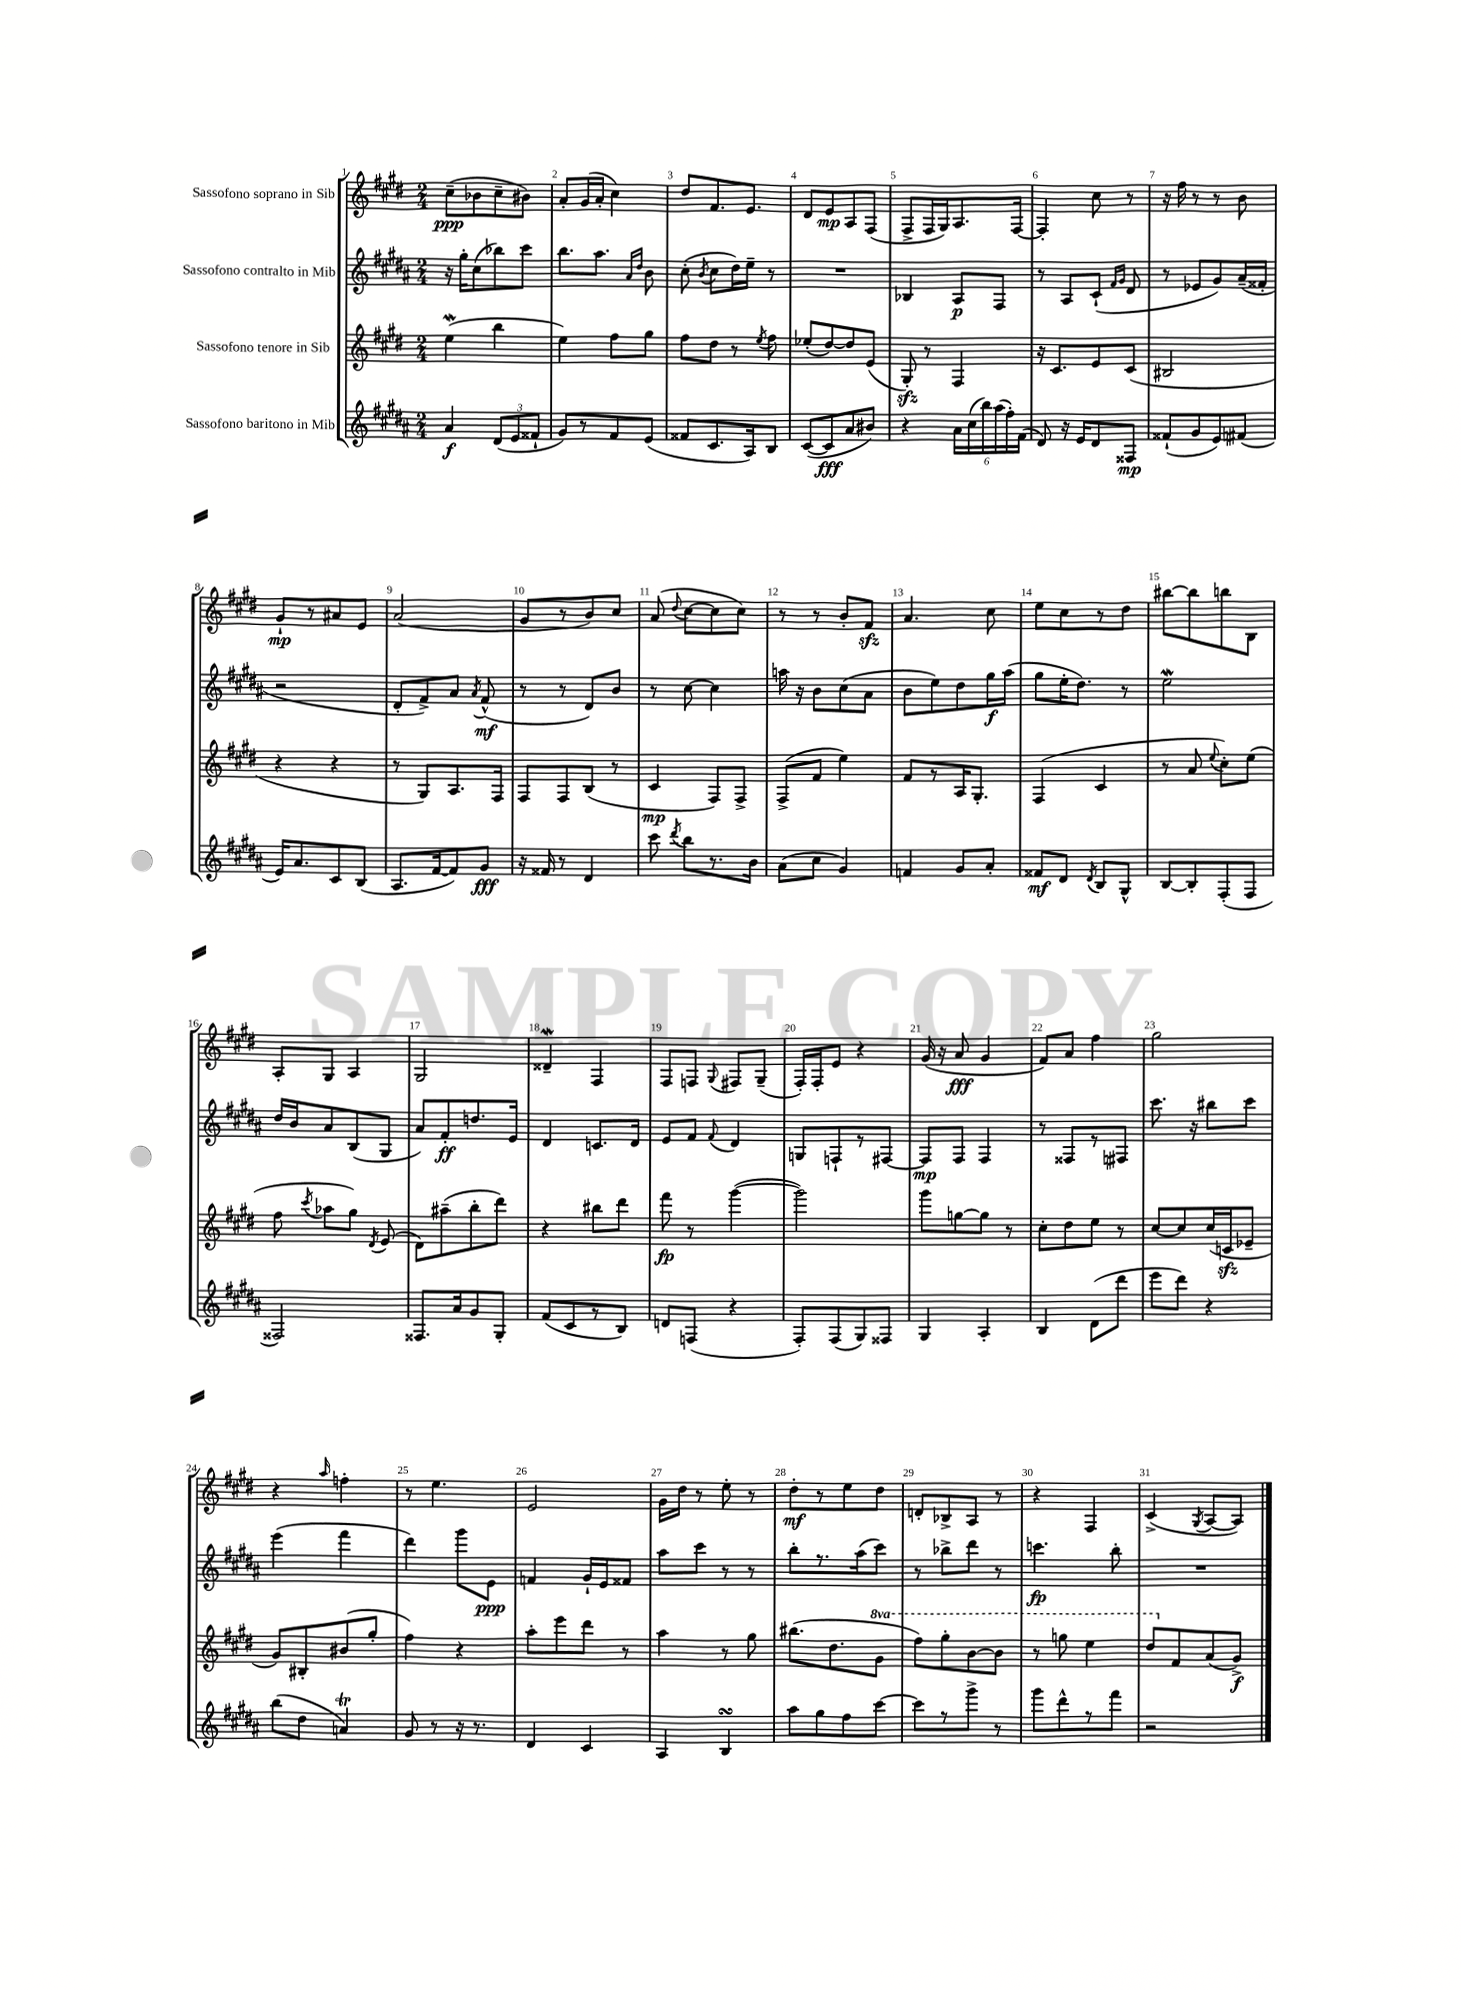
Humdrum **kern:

**kern	**dynam	**kern	**dynam	**kern	**dynam	**kern	**dynam
*part4	*part4	*part3	*part3	*part2	*part2	*part1	*part1
*staff4	*staff4	*staff3	*staff3	*staff2	*staff2	*staff1	*staff1
*I"Sassofono baritono in Mib	*	*I"Sassofono tenore in Sib	*	*I"Sassofono contralto in Mib	*	*I"Sassofono soprano in Sib	*
*clefG2	*	*clefG2	*	*clefG2	*	*clefG2	*
*k[f#c#g#d#a#]	*	*k[f#c#g#d#]	*	*k[f#c#g#d#a#]	*	*k[f#c#g#d#]	*
*M2/4	*	*M2/4	*	*M2/4	*	*M2/4	*
=1	=1	=1	=1	=1	=1	=1	=1
4a#/	f	(4eew\	.	16r	.	(8cc#~\L	ppp
.	.	.	.	16gg#'\KL	.	.	.
.	.	.	.	(8cc#\	.	8b-X\	.
(12d#/L	.	4bb\	.	8bb-X\)	.	8cc#~\	.
12e/	.	.	.	.	.	.	.
.	.	.	.	8ccc#\J	.	8b#X\J)	.
12f##X`/J	.	.	.	.	.	.	.
=2	=2	=2	=2	=2	=2	=2	=2
8g#/L)	.	4ee\)	.	8.bb\L	.	8a'/L	.
8r	.	.	.	.	.	(16g#/L	.
.	.	.	.	8.aa#\J	.	16a'/JJ	.
8f#/	.	8ff#\L	.	.	.	4cc#\)	.
.	.	.	.	16qqa#/LL	.	.	.
.	.	.	.	16qqdd#/JJ	.	.	.
(8e/J	.	8gg#\J	.	8b\	.	.	.
=3	=3	=3	=3	=3	=3	=3	=3
8f##X/L	.	8ff#\L	.	(8cc#'\	.	8dd#/L	.
.	.	.	.	8qb/	.	.	.
8.c#/	.	8dd#\J	.	8cc#\L	.	8.f#/	.
.	.	8r	.	16dd#\L)	.	.	.
16A#/k)	.	.	.	16ee~\JJ	.	8.e/J	.
.	.	8qee/	.	.	.	.	.
8B/J	.	8ff#\	.	8r	.	.	.
=4	=4	=4	=4	=4	=4	=4	=4
([8c#/L	.	(8ee-X'/L	.	2r	.	8d#/L	.
8c#/]	fff	[8dd#/)	.	.	.	8e/	mp
8a#/	.	8dd#/]	.	.	.	8A/	.
8b#X/J)	.	(8e/J	.	.	.	(8F#/J	.
=5	=5	=5	=5	=5	=5	=5	=5
4r	.	8G#zz'/)	.	4B-X/	.	8F#^/L	.
.	.	8r	.	.	.	16F#/L	.
.	.	.	.	.	.	16G#/J)	.
24a#\LL	.	4F#/	.	8A#/L	p	8.A/	.
(24cc#\	.	.	.	.	.	.	.
24bb\)	.	.	.	.	.	.	.
(24aa#\	.	.	.	8F#/J	.	.	.
24ff#'\)	.	.	.	.	.	.	.
.	.	.	.	.	.	[16F#/Jk	.
(24f#\JJ	.	.	.	.	.	.	.
=6	=6	=6	=6	=6	=6	=6	=6
8d#/)	.	16r	.	8r	.	4F#'/]	.
.	.	8.c#/L	.	.	.	.	.
16r	.	.	.	8A#/L	.	.	.
16e/KL	.	.	.	.	.	.	.
8d#/	.	8e/	.	(8c#`/J	.	8cc#\	.
.	.	.	.	16qqf#/LL	.	.	.
.	.	.	.	16qqg#/JJ	.	.	.
8F##X/J	mp	(8c#/J	.	8d#/	.	8r	.
=7	=7	=7	=7	=7	=7	=7	=7
(8f##X`/L	.	2B#X/	.	8r	.	16r	.
.	.	.	.	.	.	16ff#\	.
8g#/	.	.	.	8e-X/L	.	8r	.
8e/)	.	.	.	8g#/)	.	8r	.
(8f#X/J	.	.	.	(16a#~/L	.	8b\	.
.	.	.	.	16f##X'/JJ	.	.	.
!!LO:LB:g=z
=8	=8	=8	=8	=8	=8	=8	=8
16e/KL)	.	4r	.	2r	.	8g#`/L	mp
8.a#/	.	.	.	.	.	.	.
.	.	.	.	.	.	8r	.
8c#/	.	4r	.	.	.	8a#X/	.
(8B/J	.	.	.	.	.	8e/J	.
=9	=9	=9	=9	=9	=9	=9	=9
8.A#/L	.	8r	.	8d#'/L	.	(2a/	.
.	.	8G#/L)	.	8f#^/)	.	.	.
[16f#/k	.	.	.	.	.	.	.
8f#/])	.	8.A/	.	8a#/J	.	.	.
.	.	.	.	8qa#/	.	.	.
8g#/J	fff	.	.	(8f#^^/	mf	.	.
.	.	16F#/Jk	.	.	.	.	.
=10	=10	=10	=10	=10	=10	=10	=10
16r	.	8F#/L	.	8r	.	8g#/L	.
16f##X/	.	.	.	.	.	.	.
8r	.	8F#/	.	8r	.	8r	.
4d#/	.	(8B/J	.	8d#/L)	.	8b/)	.
.	.	8r	.	8b/J	.	8cc#/J	.
=11	=11	=11	=11	=11	=11	=11	=11
8ccc#\	.	4c#/	mp	8r	.	(8a/	.
8qddd#/	.	.	.	.	.	8qqdd#/	.
8bb\L	.	.	.	[8cc#\	.	[8cc#\L	.
8.r	.	8F#/L)	.	4cc#\]	.	8cc#\]	.
.	.	8F#^/J	.	.	.	8cc#\J)	.
16b\Jk	.	.	.	.	.	.	.
=12	=12	=12	=12	=12	=12	=12	=12
(8a#\L	.	(8F#^/L	.	16aan\	.	8r	.
.	.	.	.	16r	.	.	.
8cc#\J	.	8f#/J	.	8b\L	.	8r	.
4g#/)	.	4ee\)	.	(8cc#\	.	8b'/L	.
.	.	.	.	8a#\J	.	8f#zz/J	.
=13	=13	=13	=13	=13	=13	=13	=13
4fn/	.	8f#/L	.	8b\L	.	4.a/	.
.	.	8r	.	8ee\)	.	.	.
8g#/L	.	16A/K	.	8dd#\	.	.	.
.	.	8.G#'/J	.	.	.	.	.
8a#'/J	.	.	.	16gg#\L	f	8cc#\	.
.	.	.	.	(16aa#\JJ	.	.	.
=14	=14	=14	=14	=14	=14	=14	=14
8f##X/L	mf	(4F#/	.	8gg#\L	.	8ee\L	.
8d#/J	.	.	.	16ee'\K	.	8cc#\	.
.	.	.	.	8.dd#\J)	.	.	.
8qd#/	.	.	.	.	.	.	.
8B/L	.	4c#/	.	.	.	8r	.
8G#^^/J	.	.	.	8r	.	8dd#\J	.
=15	=15	=15	=15	=15	=15	=15	=15
[8B/L	.	8r	.	2eew\	.	[8bb#X\L	.
8B'/]	.	8a/	.	.	.	8bb#\]	.
.	.	8qqee/	.	.	.	.	.
(8F#'/	.	8cc#'\L)	.	.	.	8bbn\	.
8F#/J	.	(8ee\J	.	.	.	8B\J	.
!!LO:LB:g=z
=16	=16	=16	=16	=16	=16	=16	=16
2F##X/)	.	8ff#\	.	16dd#/LL	.	8A'/L	.
.	.	.	.	16b/J	.	.	.
.	.	8qccc#/	.	.	.	.	.
.	.	8aa-X\L	.	8a#/	.	8G#/J	.
.	.	8gg#\J)	.	(8B/	.	4A/	.
.	.	8qd#/	.	.	.	.	.
.	.	(8e/	.	8G#/J	.	.	.
=17	=17	=17	=17	=17	=17	=17	=17
8.F##X/L	.	8d#\L)	.	8a#/L)	.	2G#/	.
.	.	(8aa#X~\	.	8f#'/	ff	.	.
16a#/k	.	.	.	.	.	.	.
8g#/	.	8bb'\	.	8.ddn/	.	.	.
8G#'/J	.	8ddd#\J)	.	.	.	.	.
.	.	.	.	16e/Jk	.	.	.
=18	=18	=18	=18	=18	=18	=18	=18
(8f#/L	.	4r	.	4d#/	.	4d##XW~/	.
8c#/	.	.	.	.	.	.	.
8r	.	8bb#X\L	.	8.cn/L	.	4F#/	.
8B/J)	.	8ddd#\J	.	.	.	.	.
.	.	.	.	16d#/Jk	.	.	.
=19	=19	=19	=19	=19	=19	=19	=19
8dn/L	.	8fff#\	fp	8e/L	.	8F#/L	.
(8Fn/J	.	8r	.	8f#/J	.	8Fn/J	.
.	.	.	.	8qqf#/	.	8qqG#/	.
4r	.	([4ggg#\	.	4d#/	.	8F#X/L	.
.	.	.	.	.	.	(8G#~/J	.
=20	=20	=20	=20	=20	=20	=20	=20
8F#'/L)	.	2ggg#\])	.	8Gn/L	.	16F#'/LL)	.
.	.	.	.	.	.	16F#'/J	.
(8F#/	.	.	.	8Fn`/	.	8e/J	.
8G#/)	.	.	.	8r	.	4r	.
8F##X/J	.	.	.	[8F#X/J	.	.	.
=21	=21	=21	=21	=21	=21	=21	=21
4G#/	.	8ggg#\L	.	8F#/L]	mp	(16g#/	.
.	.	.	.	.	.	16r	.
.	.	[8ggn\	.	8F#/J	.	8a/	fff
4A#'/	.	8gg\J]	.	4F#/	.	4g#/	.
.	.	8r	.	.	.	.	.
=22	=22	=22	=22	=22	=22	=22	=22
4B/	.	8cc#'\L	.	8r	.	8f#/L)	.
.	.	8dd#\	.	8F##X/L	.	8a/J	.
(8d#\L	.	8ee\J	.	8r	.	4ff#\	.
8ddd#\J	.	8r	.	8F#X/J	.	.	.
=23	=23	=23	=23	=23	=23	=23	=23
8eee\L	.	[8cc#/L	.	8.ccc#\	.	2gg#\	.
8ddd#\J)	.	8cc#/]	.	.	.	.	.
.	.	.	.	16r	.	.	.
4r	.	(16cc#/L	.	8bb#X\L	.	.	.
.	.	16cnzz/J	.	.	.	.	.
.	.	8e-X~/J	.	8ccc#\J	.	.	.
!!LO:LB:g=z
=24	=24	=24	=24	=24	=24	=24	=24
(8bb\L	.	8g#/L)	.	(4eee\	.	4r	.
8dd#\J	.	8B#X'/	.	.	.	.	.
.	.	.	.	.	.	16qqaa/	.
4anT/)	.	(8b#X/	.	4fff#\	.	4ffn'\	.
.	.	8gg#'/J	.	.	.	.	.
=25	=25	=25	=25	=25	=25	=25	=25
8g#/	.	4ff#\)	.	4ddd#\)	.	8r	.
8r	.	.	.	.	.	4.ee\	.
16r	.	4r	.	8ggg#\L	.	.	.
8.r	.	.	.	.	.	.	.
.	.	.	.	8e\J	ppp	.	.
=26	=26	=26	=26	=26	=26	=26	=26
4d#/	.	8aa'\L	.	4fn/	.	2e/	.
.	.	8eee\	.	.	.	.	.
4c#/	.	8ddd#\J	.	16g#`/LL	.	.	.
.	.	.	.	16e/J	.	.	.
.	.	8r	.	8f##X/J	.	.	.
=27	=27	=27	=27	=27	=27	=27	=27
4A#/	.	4aa\	.	8aa#\L	.	16g#\LL	.
.	.	.	.	.	.	16dd#\JJ	.
.	.	.	.	8ccc#\J	.	8r	.
4BsSSs/	.	8r	.	8r	.	8ee'\	.
.	.	8gg#\	.	8r	.	8r	.
=28	=28	=28	=28	=28	=28	=28	=28
8aa#\L	.	(8.bb#X\L	.	8bb'\L	.	8dd#'\L	mf
8gg#\	.	.	.	8.r	.	8r	.
.	.	8.dd#\	.	.	.	.	.
8ff#\	.	.	.	.	.	8ee\	.
.	.	.	.	(16aa#\k	.	.	.
*	*	*8va	*	*	*	*	*
[8ccc#\J	.	8gg#\J	.	8ccc#\J)	.	8dd#\J	.
=29	=29	=29	=29	=29	=29	=29	=29
8ccc#\L]	.	8fff#\L)	.	8r	.	8dn'/L	.
8r	.	8ggg#'\	.	8bb-X^\L	.	8B-X^/	.
8ggg#^\J	.	[8bb\	.	8ddd#\J	.	8A/J	.
8r	.	8bb\J]	.	8r	.	8r	.
=30	=30	=30	=30	=30	=30	=30	=30
8ggg#\L	.	8r	.	4.cccn\	fp	4r	.
8ddd#^^\	.	8gggn\	.	.	.	.	.
8r	.	4eee\	.	.	.	4F#/	.
8fff#\J	.	.	.	8bb'\	.	.	.
=31	=31	=31	=31	=31	=31	=31	=31
2r	.	8ddd#/L	.	2r	.	(4c#^/	.
*	*	*X8va	*	*	*	*	*
.	.	8f#/	.	.	.	.	.
.	.	.	.	.	.	8qG#/	.
.	.	(8a/	.	.	.	[8A/L	.
.	.	8g#^/J)	f	.	.	8A/J])	.
==	==	==	==	==	==	==	==
*-	*-	*-	*-	*-	*-	*-	*-
